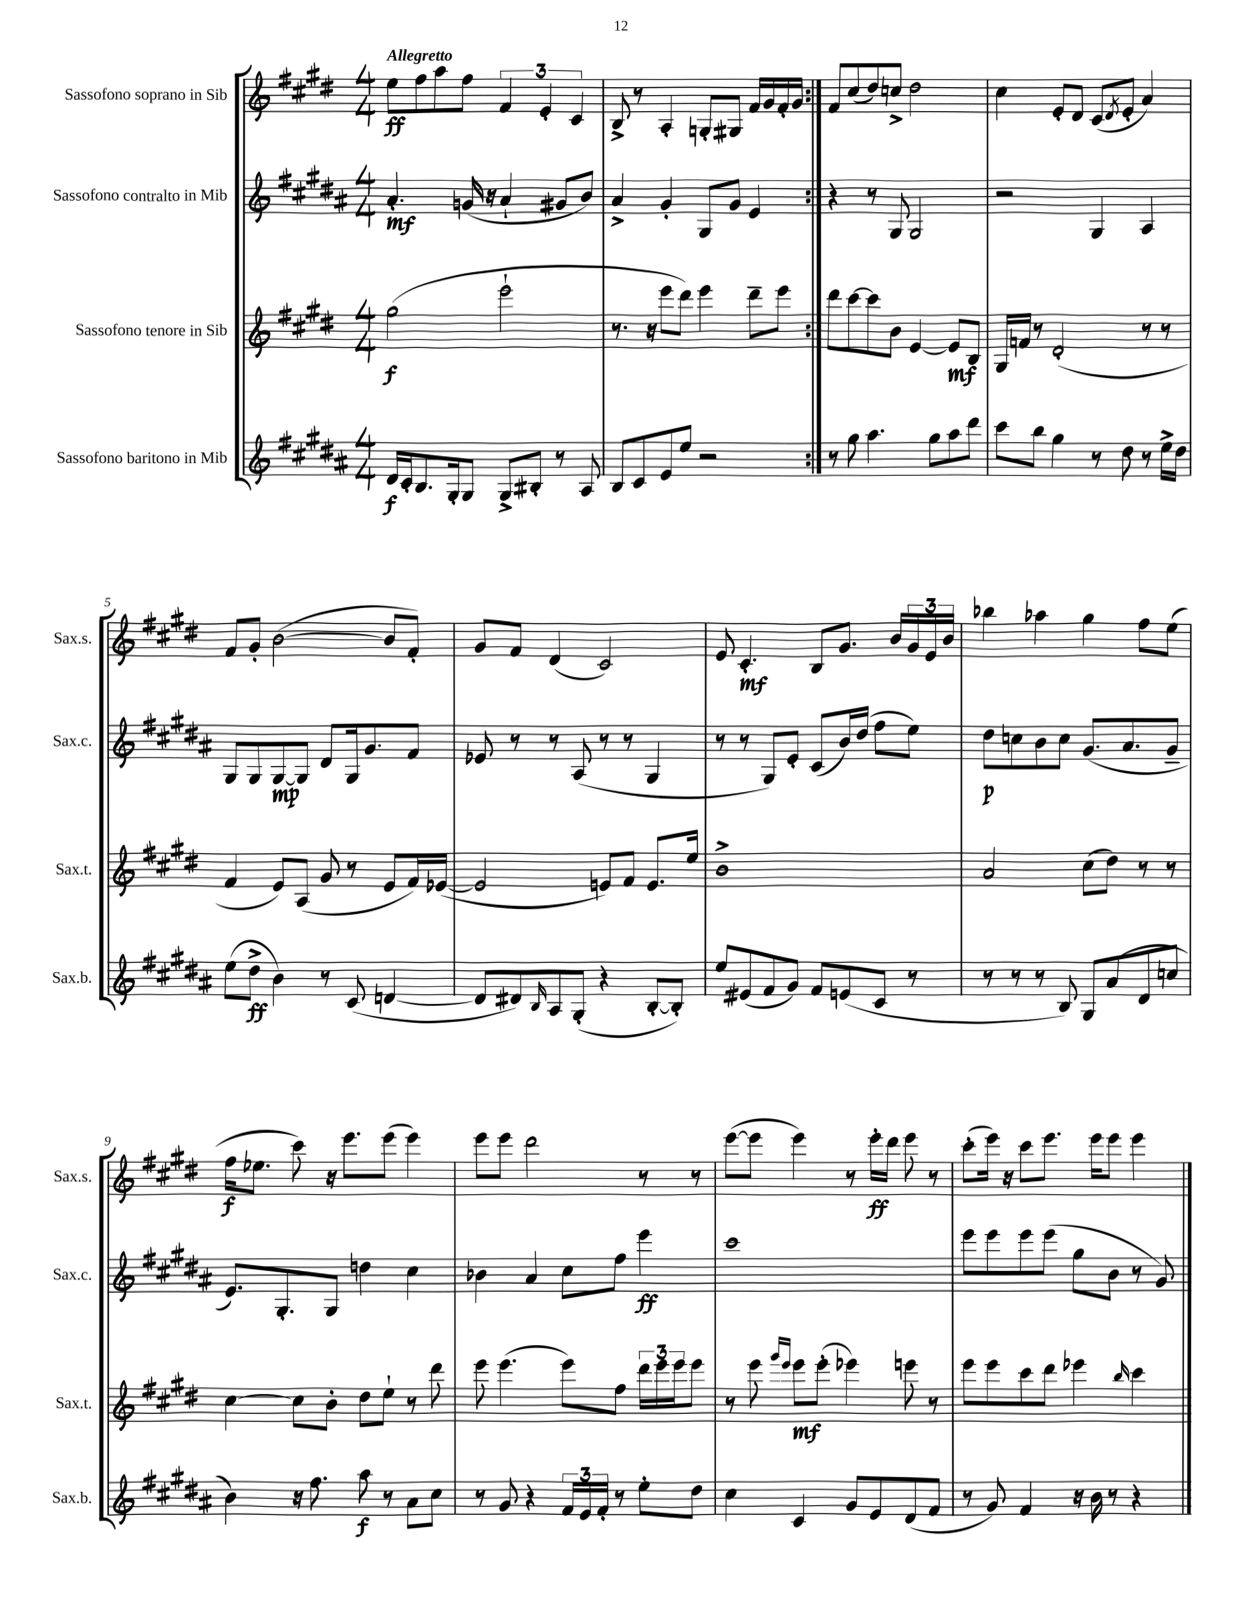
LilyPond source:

<<
\new StaffGroup <<
\new Staff = "s0" \with { instrumentName = "Sassofono soprano in Sib" shortInstrumentName = "Sax.s." } {
    \clef treble \key e \major \numericTimeSignature \time 4/4 \tempo "Allegretto"
    \repeat volta 2 { e''8\ff fis''8 a''8 fis''8 \tuplet 3/2 { fis'4 e'4-. cis'4 } |
    b8-> r8 a4-. g8-. gis8 fis'16 gis'16 fis'16-. gis'16 | }
    fis'8 cis''8( dis''8) c''8-> dis''2 |
    cis''4 e'8-. dis'8 cis'8( \acciaccatura { dis'8 } e'8-. a'4) |
    fis'8 gis'8-. b'2~( b'8 fis'8-.) |
    gis'8 fis'8 dis'4( cis'2) |
    e'8 cis'4.-.\mf b8 gis'8. b'16 \tuplet 3/2 { gis'16 e'16 b'16 } |
    bes''4 aes''4 gis''4 fis''8 e''8( |
    fis''16\f ees''8. cis'''8) r16 e'''8. e'''8( e'''4) |
    e'''8 e'''8 dis'''2 r8 r8 |
    e'''8~( e'''8 e'''4) r8 e'''16-.\ff dis'''16 e'''8 r8 |
    cis'''8-.( e'''16) r16 cis'''8 e'''8. e'''16 e'''8 e'''4 \bar "|." |
}
\new Staff = "s1" \with { instrumentName = "Sassofono contralto in Mib" shortInstrumentName = "Sax.c." } {
    \clef treble \key b \major \numericTimeSignature \time 4/4
    \repeat volta 2 { ais'4.-.\mf g'16( r16 ais'4-! gis'8 b'8) |
    ais'4-> gis'4-. gis8 gis'8 e'4 | }
    r4 r8 gis8 gis2 |
    r2 gis4 ais4 |
    gis8 gis8 gis8~\mp gis8 dis'8 gis16 gis'8. fis'8 |
    ees'8 r8 r8 ais8( r8 r8 gis4 |
    r8 r8 gis8) e'8-. cis'8( b'16) dis''16( fis''8 e''8) |
    dis''8\p c''8 b'8 c''8 gis'8.( ais'8. gis'8-- |
    e'8.) gis8.-. gis8 d''4 cis''4 |
    bes'4 ais'4 cis''8 fis''8 e'''4\ff |
    cis'''1 |
    e'''8 e'''8 e'''8 e'''8( gis''8 b'8 r8 gis'8) \bar "|." |
}
\new Staff = "s2" \with { instrumentName = "Sassofono tenore in Sib" shortInstrumentName = "Sax.t." } {
    \clef treble \key e \major \numericTimeSignature \time 4/4
    \repeat volta 2 { gis''2\f( e'''2-! |
    r8. r16 e'''8 dis'''8) e'''4 dis'''8-- e'''8 | }
    dis'''8 cis'''8~ cis'''8 b'8 e'4~ e'8\mf b8 |
    gis16 f'16 r8 dis'2-.( r8 r8 |
    fis'4 e'8) a8( gis'8 r8 e'8 fis'16) ees'16~( |
    ees'2 e'8) fis'8 e'8. e''16 |
    b'1-> |
    a'2 cis''8( dis''8) r8 r8 |
    cis''4~ cis''8 b'8-. dis''8 e''8-! r8 dis'''8 |
    e'''8 e'''4.( e'''8) fis''8 \tuplet 3/2 { dis'''16 e'''16 e'''16 } e'''8 |
    r8 e'''8 \grace { gis'''16 e'''16 } e'''8\mf e'''8-.( ees'''4) e'''8 r8 |
    e'''8 e'''8 cis'''8 dis'''8 ees'''4 \grace { b''16 } cis'''4 \bar "|." |
}
\new Staff = "s3" \with { instrumentName = "Sassofono baritono in Mib" shortInstrumentName = "Sax.b." } {
    \clef treble \key b \major \numericTimeSignature \time 4/4
    \repeat volta 2 { dis'16\f cis'16-. b8. gis16-. gis8 gis8-> bis8-. r8 ais8 |
    b8 cis'8 e'8 e''8 r2 | }
    r8 gis''8 ais''4. gis''8 ais''8 dis'''8 |
    cis'''8 b''8 gis''4 r8 dis''8 r8 e''16-> dis''16 |
    e''8( dis''8->\ff b'4) r8 cis'8( d'4~ |
    d'8 dis'8) \grace { b16 } ais8 gis8-.( r4 b8~-. b8-.) |
    e''8 eis'8( fis'8 gis'8) fis'8 e'8( cis'8 r8 |
    r8 r8 r8 b8) gis8 ais'8( dis'8 c''8 |
    b'4) r16 fis''8. ais''8\f r8 ais'8 cis''8 |
    r8 gis'8 r4 \tuplet 3/2 { fis'16 e'16 fis'16-. } r8 e''8-. dis''8 |
    cis''4 cis'4 gis'8 e'8 dis'8( fis'8 |
    r8 gis'8) fis'4 r16 b'16 r8 r4 \bar "|." |
}
>>
>>
